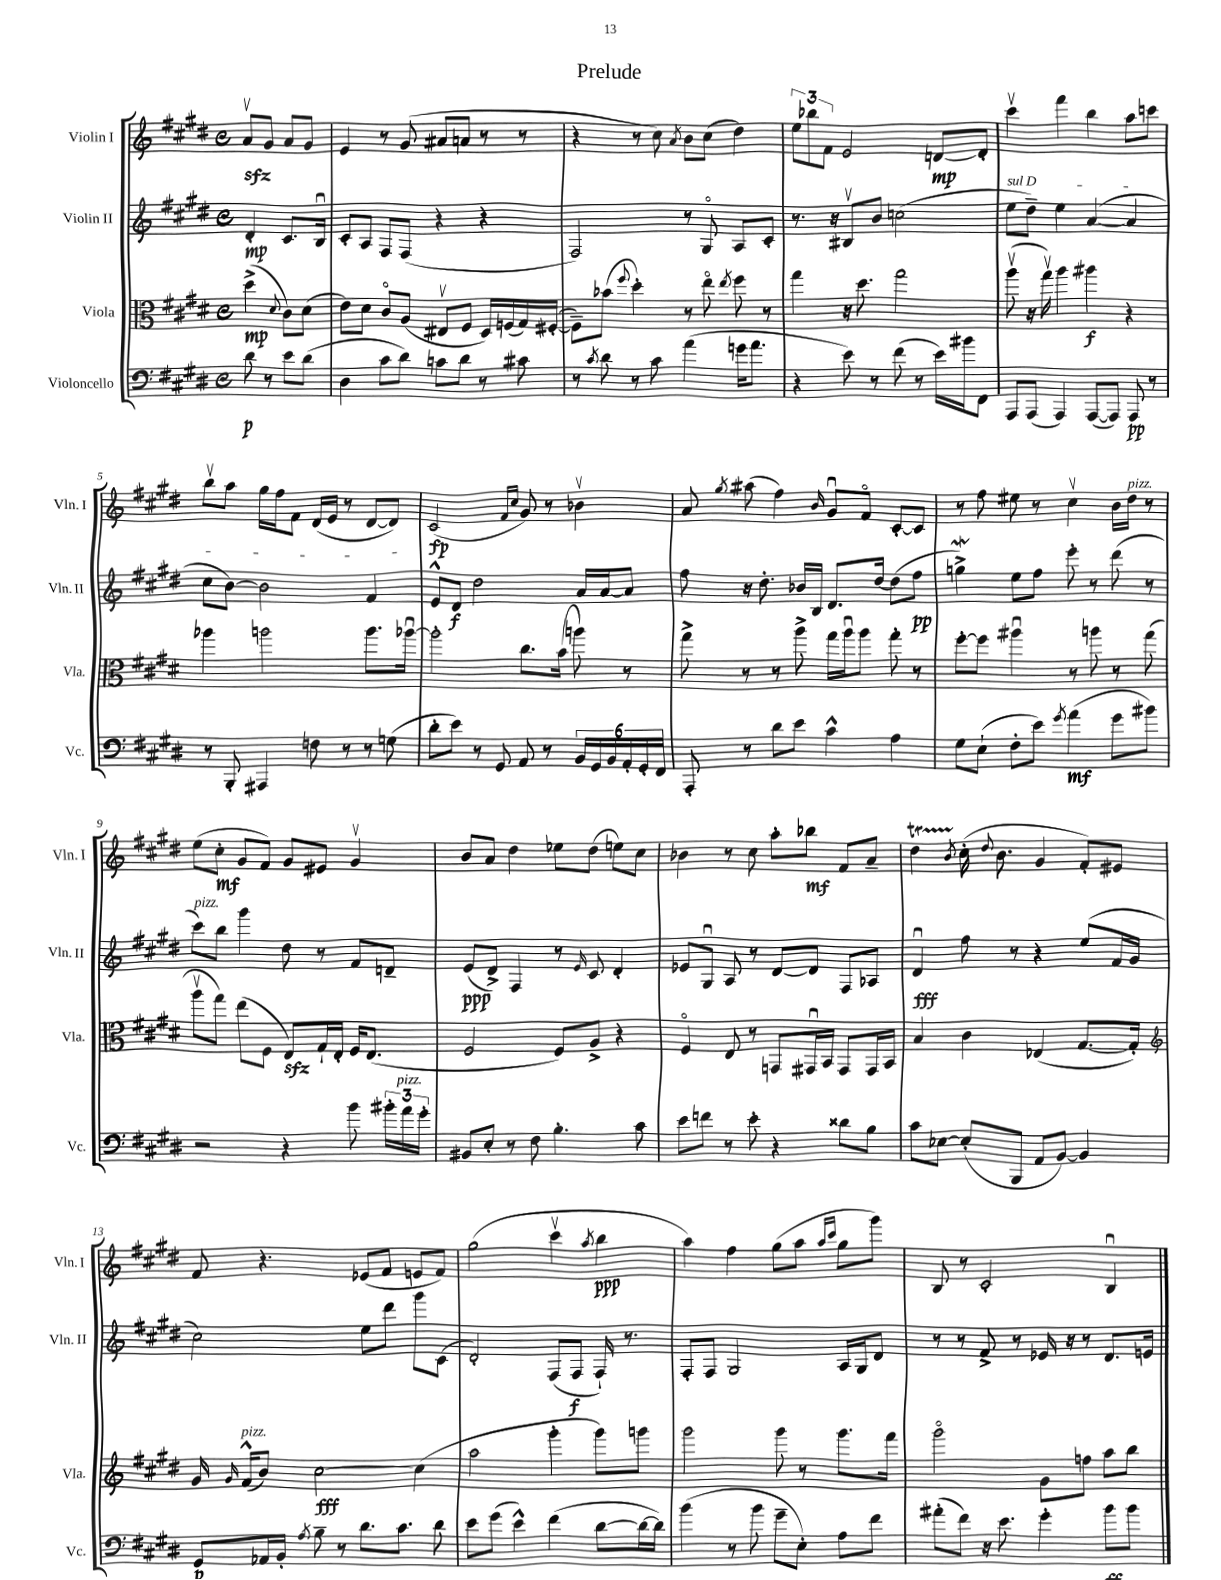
\header { title = "Prelude" }
<<
\new StaffGroup <<
\new Staff = "s0" \with { instrumentName = "Violin I" shortInstrumentName = "Vln. I" } {
    \clef treble \key e \major \defaultTimeSignature \time 4/4 \partial 2
    \autoBeamOff a'8[\upbow\sfz gis'8] a'8[ gis'8] |
    e'4 r8 gis'8( ais'8[ a'8] r8 r8 |
    r4 r8 cis''8) \acciaccatura { a'8 } b'8[ cis''8]( dis''4) |
    \tuplet 3/2 { e''8[ bes''8 fis'8] } e'2 d'8[~\mp d'8]-. |
    cis'''4\upbow fis'''4 b''4 a''8[ c'''8] |
    b''8[\upbow a''8] gis''16[ fis''16 fis'8] dis'16[( e'16] r8 dis'8[~ dis'8]) |
    cis'2\fp( \grace { fis'16[ cis''16] } gis'8) r8 bes'4\upbow |
    a'8 \acciaccatura { gis''8 } ais''8( fis''4) \grace { b'16 } gis'8[\downbow fis'8]\flageolet cis'8[~-. cis'8] |
    r8 fis''8 eis''8 r8 cis''4\upbow b'16[ dis''16]^\markup { \italic "pizz." } r8 |
    e''8[( cis''8]-.\mf gis'8[ fis'8]) gis'8[ eis'8] gis'4\upbow |
    b'8[ a'8] dis''4 ees''8[ dis''8]( e''8[) cis''8] |
    bes'4 r8 cis''8 a''8[-. bes''8]\mf fis'8[ a'8]-- |
    dis''4\startTrillSpan \acciaccatura { b'8 } cis''16-.\stopTrillSpan( \appoggiatura { dis''8 } b'8. gis'4 fis'8[-.) eis'8] |
    fis'8 r4. ees'8[( fis'8] e'8[ fis'8]) |
    gis''2( cis'''4\upbow \acciaccatura { a''8 } b''4\ppp |
    a''4) fis''4 gis''8[( a''8] \grace { a''16[ cis'''16] } gis''8[ gis'''8]) |
    b8 r8 cis'2-. b4\downbow \bar "|." |
}
\new Staff = "s1" \with { instrumentName = "Violin II" shortInstrumentName = "Vln. II" } {
    \clef treble \key e \major \defaultTimeSignature \time 4/4 \partial 2
    \autoBeamOff dis'4-.\mp cis'8.[ b16]\downbow |
    cis'8[-. a8] fis8[ fis8]( r4 r4 |
    fis2) r8 gis8\flageolet a8[ cis'8]-. |
    r8. r16 bis8[\upbow b'8] c''2( |
    \once \override TextSpanner.bound-details.left.text = \markup { \italic "sul D" } e''8[\startTextSpan dis''8]--) e''4 a'4~( a'4 |
    cis''8[ b'8]~) b'2 fis'4\stopTextSpan |
    e'8[-^ dis'8]\f dis''2 a'16[ a'16~ a'8] |
    fis''8 r16 dis''8.-. bes'16[ b16] dis'8.[ dis''16]~ dis''8[( fis''8]\pp |
    g''4->\mordent) e''8[ fis''8] e'''8-. r8 dis'''8( r8 |
    cis'''8[^\markup { \italic "pizz." }) b''8] gis'''4 dis''8 r8 fis'8[ d'8]-- |
    e'8[\ppp( dis'8]->) fis4 r8 \grace { e'16 } cis'8 dis'4-. |
    ees'8[ gis8]\downbow a8 r8 dis'8[~ dis'8] fis8[ aes8] |
    dis'4\downbow\fff fis''8 r8 r4 e''8[( fis'16 gis'16] |
    cis''2) e''8[ dis'''8] gis'''8[ cis'8]( |
    dis'2-.) fis8[( fis8]\f fis16-!) r8. |
    fis8[-. fis8] gis2 a16[ gis16 dis'8] |
    r8 r8 fis'8-> r8 ees'16 r16 r8 dis'8.[ e'16] \bar "|." |
}
\new Staff = "s2" \with { instrumentName = "Viola" shortInstrumentName = "Vla." } {
    \clef alto \key e \major \defaultTimeSignature \time 4/4 \partial 2
    \autoBeamOff dis''4->\mp( \appoggiatura { dis'8 } cis'8[) dis'8]( |
    e'8[) dis'8] cis'8[\flageolet a8]( eis8[\upbow fis8] dis16[) f16( gis16) fis16]~-.( |
    fis8[--) bes'8]( \appoggiatura { fis''8 } dis''4-.) r8 e''8\flageolet \acciaccatura { e''8 } fis''8 r8 |
    gis''4 r16 dis''8. gis''2 |
    a''8\upbow( r16 gis''16\upbow) a''4 ais''4\f r4 |
    aes''4 a''2 a''8.[ aes''16]~\downbow |
    aes''2-. cis''8.[ b'16]( a''8) r8 |
    gis''8-> r8 r8 a''8-> gis''16[ a''16\downbow a''8] gis''8-. r8 |
    fis''8[~-. fis''8] ais''4\downbow r8 a''8 r8 gis''8( |
    a''8[\upbow gis''8]) e''8[( fis8] e8[\sfz) gis16-! e16]-. fis16[ e8.]( |
    fis2 fis8[) a8]-> r4 |
    fis4\flageolet e8 r8 g,8[ gis,16\downbow b,16] gis,8[ gis,16 b,16] |
    b4 cis'4 ees4( gis8.[~ gis16]-.) |
    \clef treble gis'16 \grace { gis'16 } fis'16[-^^\markup { \italic "pizz." }( b'8]) cis''2~\fff cis''4( |
    a''2 gis'''4-. gis'''8[) g'''8] |
    gis'''2 gis'''8 r8 gis'''8.[ fis'''16] |
    gis'''2\flageolet gis'8[ f''8] a''8[ b''8] \bar "|." |
}
\new Staff = "s3" \with { instrumentName = "Violoncello" shortInstrumentName = "Vc." } {
    \clef bass \key e \major \defaultTimeSignature \time 4/4 \partial 2
    \autoBeamOff dis'8\p r8 e'8[ dis'8]( |
    dis4 cis'8[ dis'8]) c'8[ dis'8] r8 cis'8 |
    r8 \acciaccatura { cis'8 } dis'8 r8 cis'8 a'4( g'16[ a'8.] |
    r4 e'8) r8 fis'8( r8 e'16[) bis'16 fis,8] |
    a,,8[ a,,8]( a,,4) a,,8[~( a,,8]) a,,8\pp r8 |
    r8 b,,8-. ais,,4 f8 r8 r8 g8( |
    dis'8[-. e'8]) r8 gis,8 a,8 r8 \tuplet 6/4 { b,16[ gis,16 b,16 a,16-. gis,16-. fis,16] } |
    a,,8-. r8 dis'8[ e'8] cis'4-^ a4 |
    gis8[ e8]-!( fis8[-. e'8]) \acciaccatura { gis'8 } a'4\mf( gis'8[ bis'8]) |
    r2 r4 b'8 \tuplet 3/2 { bis'16[-. a'16^\markup { \italic "pizz." } gis'16]-. } |
    bis,8[ e8]-. r8 fis8 b4.-. cis'8 |
    e'8[ f'8] r8 e'8-. r4 disis'8[ b8] |
    cis'8[ ees8]~ ees8[-.( b,,8] a,8[ b,8]~) b,4 |
    gis,8[\p aes,16 b,16]-. \acciaccatura { a8 } b8-- r8 dis'8.[ cis'8.] dis'8 |
    e'8[ gis'8]( e'4-^) fis'4( dis'8[~ dis'16~ dis'16]) |
    b'4( r8 b'8 gis'8[-- e8]-.) a8[ fis'8] |
    ais'8[-.( fis'8]) r16 e'8. gis'4-. b'8[\ff b'8] \bar "|." |
}
>>
>>
